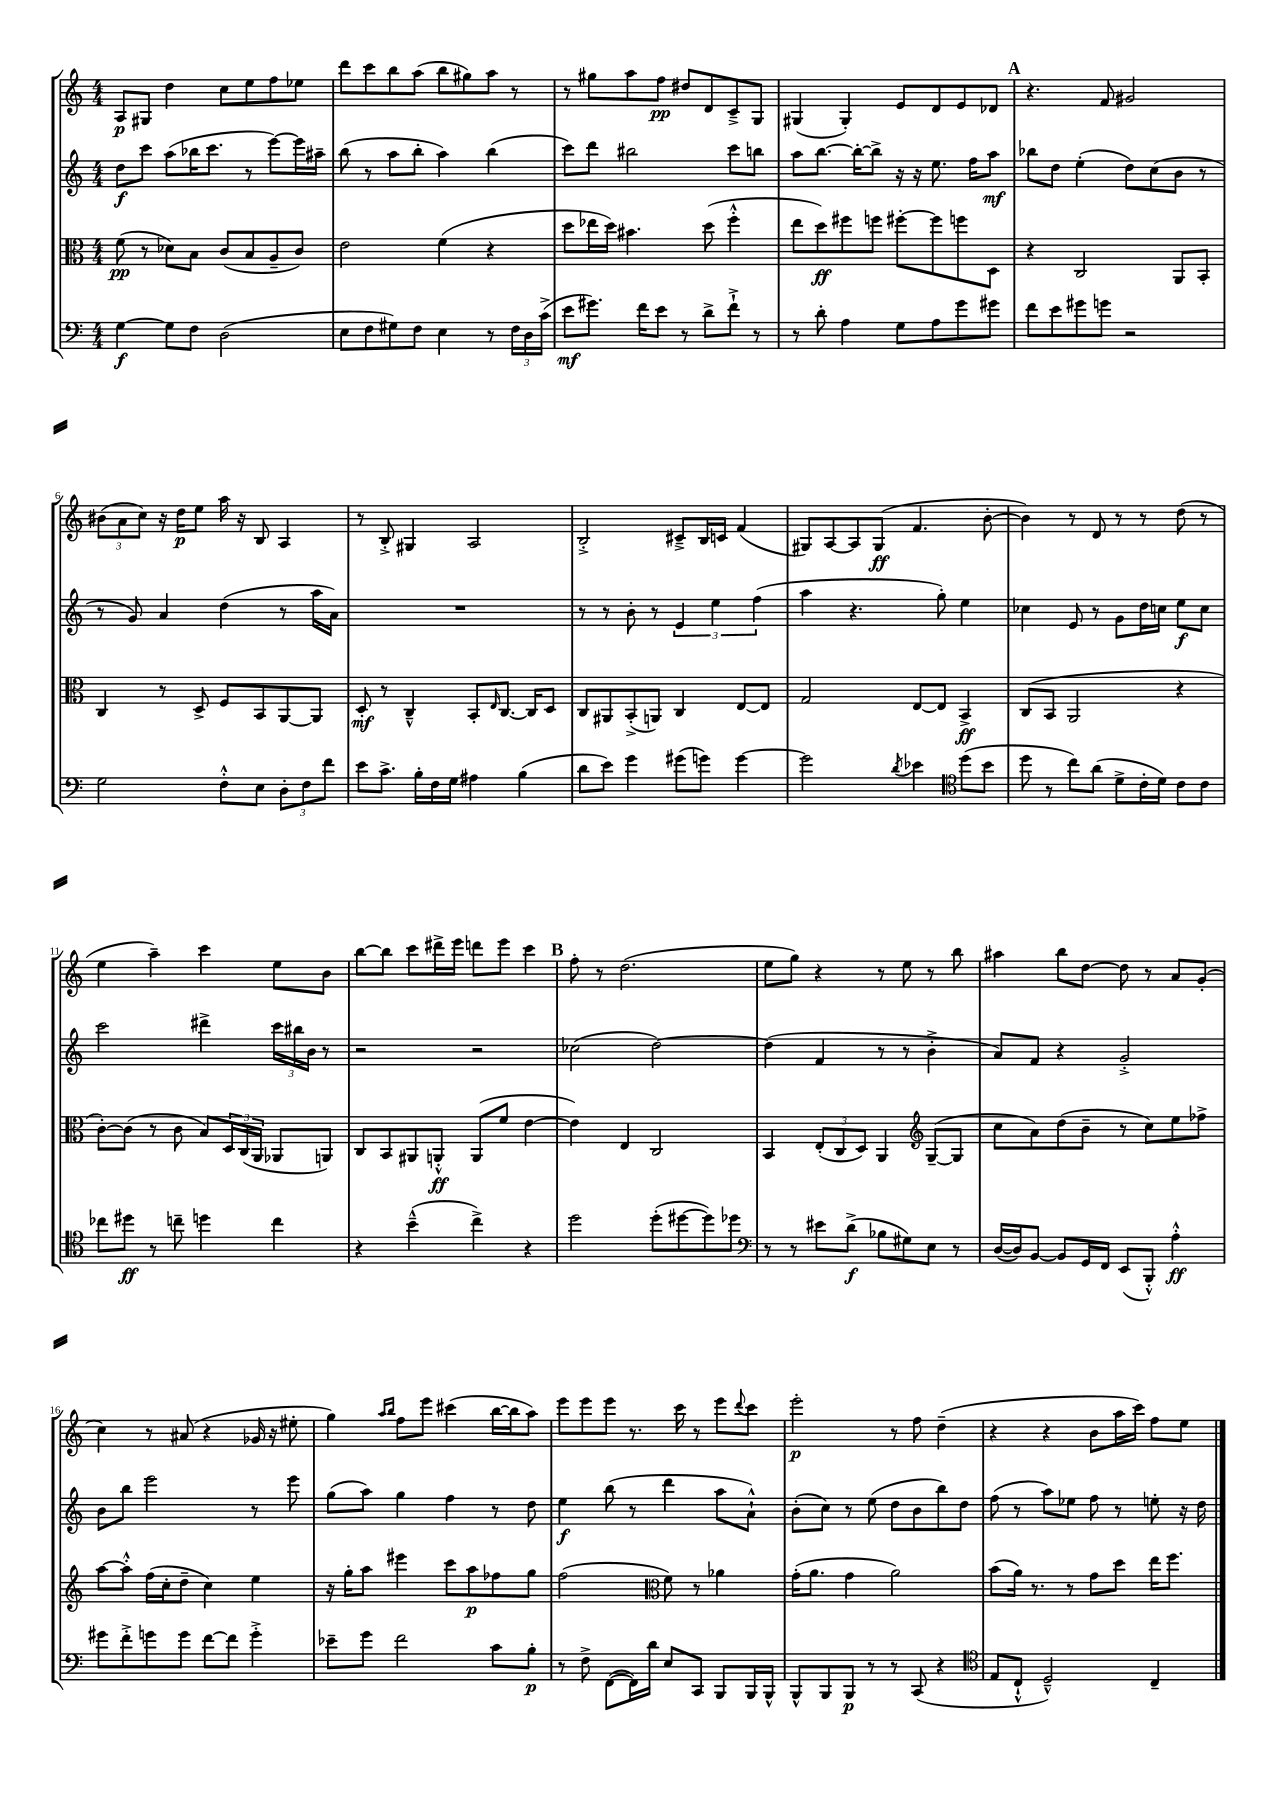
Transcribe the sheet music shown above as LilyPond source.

<<
\new StaffGroup <<
\new Staff = "s0" {
    \clef treble \key c \major \numericTimeSignature \time 4/4
    a8\p gis8 d''4 c''8 e''8 f''8 ees''8 |
    d'''8 c'''8 b''8 a''8( b''8 gis''8) a''8 r8 |
    r8 gis''8 a''8 f''8\pp dis''8 d'8 c'8---> g8 |
    gis4( gis4-.) e'8 d'8 e'8 des'8 |
    \mark \markup { \bold "A" } r4. f'8 gis'2 |
    \tuplet 3/2 { bis'8( a'8 c''8) } r16 d''16\p e''8 a''16 r16 b8 a4 |
    r8 b8-.-> gis4 a2 |
    b2-.-> cis'8---> b16 c'16 f'4( |
    gis8) a8~ a8 gis8\ff( f'4. b'8~-. |
    b'4) r8 d'8 r8 r8 d''8( r8 |
    e''4 a''4--) c'''4 e''8 b'8 |
    b''8~ b''8 c'''8 dis'''16-> e'''16 d'''8 e'''8 c'''4 |
    \mark \markup { \bold "B" } f''8-. r8 d''2.( |
    e''8 g''8) r4 r8 e''8 r8 b''8 |
    ais''4 b''8 d''8~ d''8 r8 a'8 g'8-.( |
    c''4) r8 ais'8( r4 ges'16 r16 eis''8-. |
    g''4) \grace { a''16 b''16 } f''8 e'''8 cis'''4( b''16~ b''16 a''8) |
    e'''8 e'''8 e'''8 r8. c'''16 r8 e'''8 \appoggiatura { d'''8 } c'''8 |
    e'''2-.\p r8 f''8 d''4--( |
    r4 r4 b'8 a''16 c'''16) f''8 e''8 \bar "|." |
}
\new Staff = "s1" {
    \clef treble \key c \major \numericTimeSignature \time 4/4
    d''8\f c'''8 a''8( bes''16 c'''8. r8 e'''8~) e'''16 ais''16-- |
    b''8( r8 a''8 b''8-. a''4) b''4( |
    c'''8) d'''8 bis''2 c'''8 b''8 |
    a''8 b''8.~ b''16~-. b''8-> r16 r16 e''8. f''16 a''8\mf |
    \mark \markup { \bold "A" } bes''8 d''8 e''4-.( d''8) c''8( b'8 r8 |
    r8 g'8) a'4 d''4( r8 a''16 a'16) |
    R1 |
    r8 r8 b'8-. r8 \tuplet 3/2 { e'4 e''4 f''4( } |
    a''4 r4. g''8-.) e''4 |
    ces''4 e'8 r8 g'8 d''16 c''16 e''8\f c''8 |
    c'''2 dis'''4-> \tuplet 3/2 { c'''16 bis''16 b'16 } r8 |
    r2 r2 |
    \mark \markup { \bold "B" } ces''2( d''2~) |
    d''4( f'4 r8 r8 b'4-.-> |
    a'8) f'8 r4 g'2-.-> |
    b'8 b''8 e'''2 r8 e'''8 |
    g''8( a''8) g''4 f''4 r8 d''8 |
    e''4\f b''8( r8 d'''4 a''8 a'8-!-^) |
    b'8-.( c''8) r8 e''8( d''8 b'8 b''8) d''8 |
    f''8( r8 a''8) ees''8 f''8 r8 e''8-. r16 d''16 \bar "|." |
}
\new Staff = "s2" {
    \clef alto \key c \major \numericTimeSignature \time 4/4
    f'8\pp( r8 des'8) b8 c'8( b8 a8-- c'8) |
    e'2 f'4( r4 |
    d''8 ees''16 d''16) bis'4. d''8( f''4-.-^ |
    e''8 d''8\ff) fis''8 f''8 fis''8~-. fis''8 f''8 d8 |
    \mark \markup { \bold "A" } r4 c2 a,8 b,8-. |
    c4 r8 d8-> f8 b,8 a,8~ a,8 |
    d8-.\mf r8 c4---^ b,8-. \grace { e16 } c8.~ c16 d8 |
    c8 ais,8 b,8-.->( a,8) c4 e8~ e8 |
    g2 e8~ e8 b,4->\ff |
    c8( b,8 a,2 r4 |
    c'8~-.) c'8( r8 c'8 b8) \tuplet 3/2 { d16 c16( a,16 } aes,8 a,8) |
    c8 b,8 ais,8 a,8-.-^\ff a,8( f'8 e'4~ |
    \mark \markup { \bold "B" } e'4) e4 c2 |
    b,4 \tuplet 3/2 { e8-.( c8 d8) } a,4 \clef treble g8~--( g8 |
    c''8 a'8) d''8( b'8-- r8 c''8) e''8 fes''8-> |
    a''8~ a''8-.-^ f''16( c''16-. d''8-- c''4) e''4 |
    r16 g''16-. a''8 eis'''4 c'''8 a''8\p fes''8 g''8 |
    f''2( \clef alto f'8) r8 aes'4 |
    g'16-.( a'8. g'4 a'2) |
    b'8( a'16) r8. r8 g'8 d''8 e''16 f''8. \bar "|." |
}
\new Staff = "s3" {
    \clef bass \key c \major \numericTimeSignature \time 4/4
    g4~\f g8 f8 d2( |
    e8 f8 gis8) f8 e4 r8 \tuplet 3/2 { f16 d16 c'16->( } |
    e'8\mf gis'8.) f'16 e'8 r8 d'8-> f'8-!-> r8 |
    r8 d'8-. a4 g8 a8 g'8 gis'8 |
    \mark \markup { \bold "A" } f'8 e'8 gis'8 g'8 r2 |
    g2 f8-.-^ e8 \tuplet 3/2 { d8-. f8 f'8 } |
    e'8 c'8.-> b16-. f16 g16 ais4 b4( |
    d'8 e'8) g'4 gis'8( g'8) g'4~ |
    g'2 \acciaccatura { d'8 } ees'4 \clef tenor d''8( b'8 |
    d''8 r8 c''8) a'8( d'8-> c'16-. d'16) c'8 c'8 |
    ces''8 dis''8\ff r8 c''8-- d''4 c''4 |
    r4 b'4---^( c''4->) r4 |
    \mark \markup { \bold "B" } d''2 d''8-.( dis''8~ dis''8) des''8 |
    \clef bass r8 r8 eis'8 d'8->\f( bes8 gis8) e8 r8 |
    d16~( d16) b,8~ b,8 g,16 f,16 e,8( b,,8-.-^) a4-.-^\ff |
    gis'8 f'8-.-> g'8 g'8 f'8~ f'8 g'4-.-> |
    ees'8-- g'8 f'2 c'8 b8-.\p |
    r8 f8-> f,8~( f,16) d'16 e8 c,8 b,,8 b,,16 b,,16-^ |
    b,,8-^ b,,8 b,,8\p r8 r8 c,8( r4 |
    \clef tenor e8 c8-!-^ d2---^) c4-- \bar "|." |
}
>>
>>
